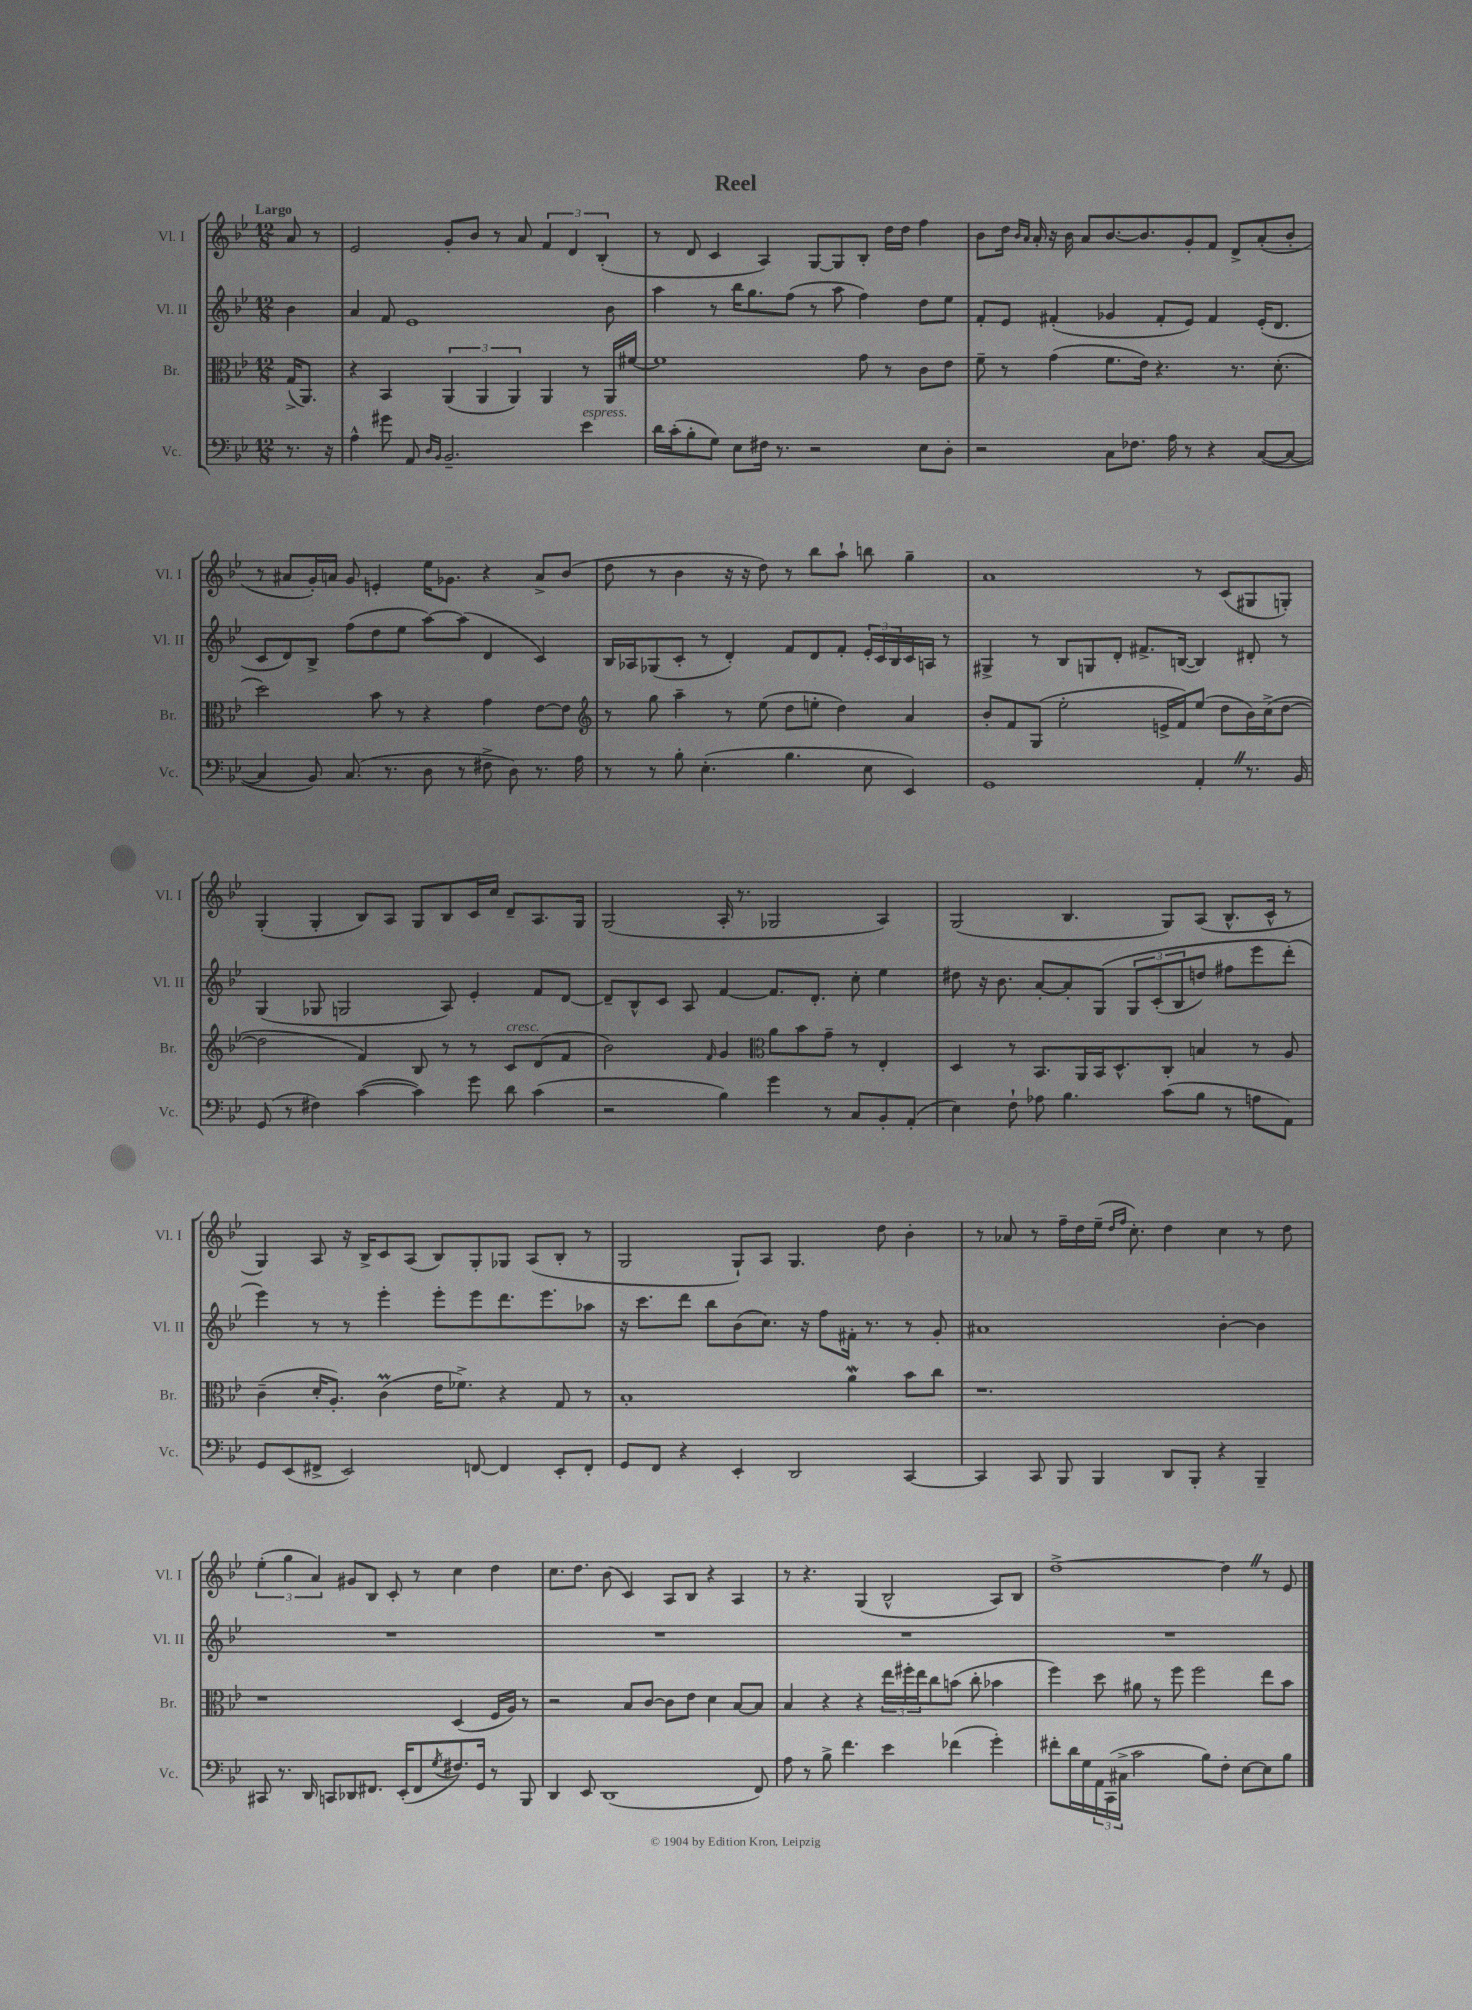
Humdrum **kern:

**kern	**kern	**kern	**kern
*staff4	*staff3	*staff2	*staff1
*clefF4	*clefC3	*clefG2	*clefG2
*k[b-e-]	*k[b-e-]	*k[b-e-]	*k[b-e-]
*M12/8	*M12/8	*M12/8	*M12/8
8.r	(16G^	4b-	8a
.	8.AA)	.	.
.	.	.	8r
16r	.	.	.
=	=	=	=
4A^^	4r	4a	2e-
8g#	4BB-	8f	.
8AA	.	1e-	.
16qqD	.	.	.
16qqBB-	.	.	.
2.BB-~	(6AA	.	8g'
.	.	.	8b-
.	6AA	.	.
.	.	.	8r
.	6AA)	.	.
.	.	.	8a
.	4AA	.	6f
.	.	.	6d
4e-	8r	.	.
.	.	.	(6B-'
.	16AA	8b-	.
.	[16f#	.	.
=	=	=	=
16d	1f#]	4aa	8r
(16c'	.	.	.
8B-'	.	.	8d
8G)	.	8r	4c
8E-	.	16bb-	.
.	.	8.gg	.
16F#	.	.	4A)
8.r	.	.	.
.	.	(8ff	.
2r	.	8r	[8G
.	.	8aa	8G]
.	8g	4ff)	8B-'
.	8r	.	16dd
.	.	.	16dd
8E-	8c	8dd	4ff
8D'	8e-	8ee-	.
=	=	=	=
2r	8f~	8f'	8b-
.	8r	8e-	16dd
.	.	.	16qqb-
.	.	.	16qqa
.	.	.	16a'
.	(4g	(4f#'	16r
.	.	.	16b-
.	.	.	8a
8C	8.f	4g-	[8.b-
8.F-	.	.	.
.	16e-)	.	8.b-]
.	4.r	8f#'	.
16A	.	.	.
8r	.	8e-)	8g'
4r	.	4f#	8f
.	8.r	.	8d^
([8C	.	(16e-'	(8a'
.	(8.d'	8.d	.
8C_	.	.	8b-'
=	=	=	=
4C]	2dd)	8c	8r
.	.	8d)	8a#
8BB-)	.	8B-^	16g')
.	.	.	16a
(8.C	.	(8ff	8g
.	8b-	8dd	4e'
8.r	.	.	.
.	8r	8ee-	.
8D	4r	[8aa)	16ee-
.	.	.	8.g-
8r	.	(8aa]	.
8F#^	4g	4d	4r
8D)	.	.	.
8.r	[8e-	4c)	8a^
.	8e-]	.	(8b-
16A	.	.	.
=	=	=	=
*	*clefG2	*	*
8r	8r	16B-	8dd
.	.	16A-	.
8r	8gg	(8G-	8r
8B-'	4aa~	8c'	4b-
(4.E-'	.	8r	.
.	8r	4d')	16r
.	.	.	16r
.	(8ee-	.	8dd)
4.B-	8dd	8f	8r
.	8ee'	8d	8bb-
.	4dd)	8f'	8aa`
8E-	.	24e-'	8bb
.	.	24c	.
.	.	24B-	.
4EE-)	4a	16c	4gg~
.	.	16A	.
.	.	8r	.
=	=	=	=
1GG	8b-'	4G#^	1a
.	8f	.	.
.	(8G	8r	.
.	2ee-'	8B-	.
.	.	8G	.
.	.	8d'	.
.	.	8.f#^	.
.	16e^	.	.
.	16f)	([16B	.
4AA'	(8ee-	4B])	8r
.	8dd	.	(8c
8.r	16b-)	8d#'	8G#
.	(16cc^	.	.
.	[8dd	8r	8G')
16BB-	.	.	.
=	=	=	=
(8GG	2dd]	(4G	(4G'
8r	.	.	.
4F#)	.	8G-	4G'
.	.	2G	.
([4c	4f)	.	8B-)
.	.	.	8A
4c])	8B-	.	8G
.	8r	8A)	8B-
8g	8r	4e-'	16c
.	.	.	16cc
8d	8c	.	8d~
(4c	(8d	8f	8.A
.	8f	[8d	.
.	.	.	16G
=	=	=	=
2r	2b-)	8d~]	(2G
.	.	8B-^^	.
.	.	8c	.
.	.	8A	.
.	16qqf	.	.
4B-)	4g	[4f	16A'
.	.	.	8.r
*	*clefC3	*	*
4g	8a	8.f]	2G-
.	8b-	.	.
.	.	8.d'	.
8r	8g~	.	.
8C	8r	8cc'	.
8BB-'	4E-'	4ee-	4A)
(8AA'	.	.	.
=	=	=	=
4E-)	4D	8dd#	(2G
.	.	16r	.
.	.	8.b-	.
8F`	8r	.	.
8A-	8.BB-	[8a'	.
4.B-	.	8a']	4.B-
.	16AA	.	.
.	16BB-	&(8G	.
.	8.D^^	.	.
.	.	12G	.
.	.	(12c'	.
(8c	8C'	.	8G)
.	.	12B-	.
8B-	4B	8dd)	(8A
8r	.	8ff#	8.B-^^
8A	8r	8eee-	.
.	.	.	16c^^
8AA)	8A	(8ddd'&)	8r
=	=	=	=
8GG	(4c~	4eee-)	4G)
(8EE-	.	.	.
8FF#^	16d'	8r	8A
.	8.A')	.	.
2EE-)	.	8r	16r
.	.	.	16B-^
.	(4c	4eee-'	8c
.	.	.	(8A
.	16e-	8eee-'	8B-)
.	8.f-^)	.	.
[8FF	.	8eee-	8G'
4FF]	4r	8.ddd	8G-
.	.	.	(8A
.	.	8.eee-	.
8EE-'	8G	.	8B-'
8FF'	8r	8aa-	8r
=	=	=	=
8GG	1B-'	16r	2G
.	.	8.ccc	.
8FF	.	.	.
4r	.	8ddd	.
.	.	8bb-	.
4EE-'	.	(8b-	8G`)
.	.	8.cc)	8A
2DD	.	.	4.G
.	.	16r	.
.	.	8ff	.
.	4a	16f#'	.
.	.	8.r	.
.	.	.	8dd
[4CC	8b-	8r	4b-'
.	8cc	8g'	.
=	=	=	=
4CC]	1.r	1a#	8r
.	.	.	8a-
8CC	.	.	8r
8BBB-	.	.	16ff~
.	.	.	16dd
4BBB-	.	.	(16ee-~
.	.	.	16qqdd
.	.	.	16qqff
.	.	.	8.cc')
8DD	.	.	4dd
8BBB-'	.	.	.
4r	.	[4b-'	4cc
4BBB-~	.	4b-]	8r
.	.	.	8dd
=	=	=	=
8CC#	1r	1.r	(6ee-'
8.r	.	.	.
.	.	.	6gg
16DD	.	.	.
.	.	.	6a)
8CC	.	.	.
8DD-	.	.	8g#
8.FF#	.	.	8B-
.	.	.	8c'
(16EE-'	.	.	.
8FF#	.	.	8r
8qG	.	.	.
8.F#)	(4D	.	4cc
16GG	.	.	.
8r	16F	.	4dd
.	16A)	.	.
8BBB-	8r	.	.
=	=	=	=
4DD	2r	1.r	8.cc
.	.	.	8.dd
8EE-	.	.	.
(1DD	.	.	(8b-
.	8B-	.	4c)
.	[8c	.	.
.	8c]	.	8A
.	8e-	.	8B-
.	4d	.	4r
.	[8B-	.	4A
8FF)	8B-]	.	.
=	=	=	=
8A	4B-	1.r	8r
8r	.	.	4.r
8B-^	4r	.	.
4.f	.	.	.
.	4r	.	(4G
4e-	24ee-	.	2B-^^
.	24ff#'	.	.
.	24ee-	.	.
.	8cc	.	.
(4f-	(8b	.	.
.	8cc'	.	.
4g')	4b-	.	8A)
.	.	.	8B-
=	=	=	=
8f#'	4ff)	1.r	[1dd^
16d	.	.	.
16G	.	.	.
24AA	8dd	.	.
(24CC	.	.	.
24C#^	.	.	.
2c	8a#	.	.
.	8r	.	.
.	8ff	.	.
.	2ff	.	.
8B-)	.	.	.
8F'	.	.	4dd]
[8E-	.	.	.
8E-]	8ee-	.	8r
8B-	8b-	.	8e-
==	==	==	==
*-	*-	*-	*-
